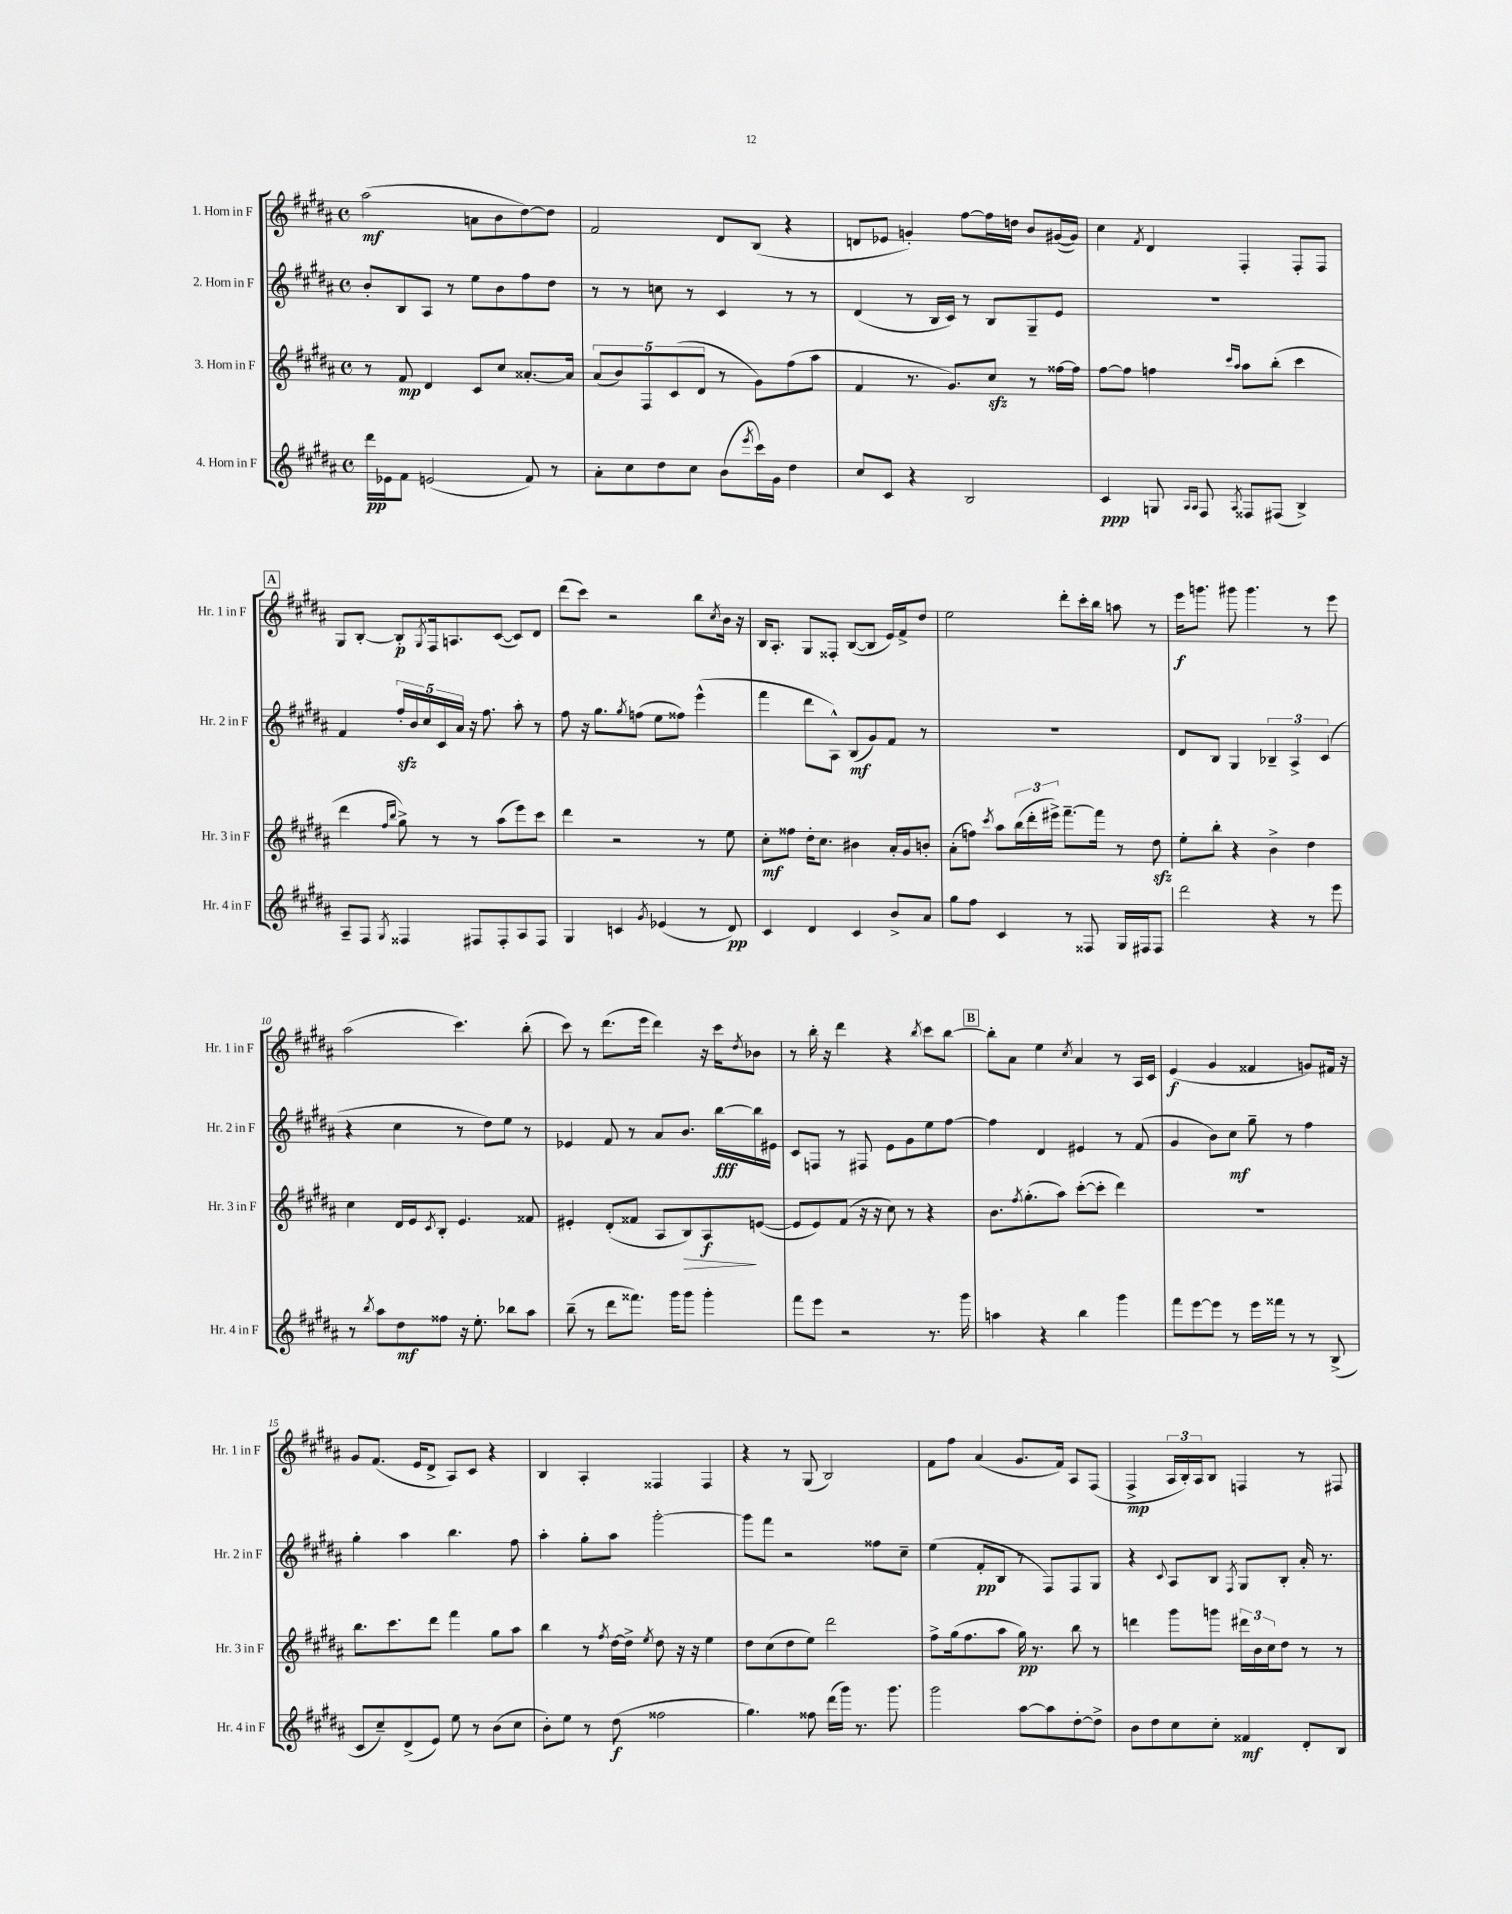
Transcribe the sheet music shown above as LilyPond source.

<<
\new StaffGroup <<
\new Staff = "s0" \with { instrumentName = "1. Horn in F" shortInstrumentName = "Hr. 1 in F" } {
    \clef treble \key b \major \defaultTimeSignature \time 4/4
    ais''2\mf( a'8 b'8 dis''8~) dis''8 |
    fis'2 dis'8 b8( r4 |
    d'8 ees'8 g'4-.) fis''8~ fis''16 d''16 b'8 gis'16~( gis'16) |
    cis''4 \acciaccatura { fis'8 } dis'4 fis4-. fis8-. fis8 |
    \mark \markup { \box "A" } gis8 b8~-. b8-.\p \acciaccatura { gis8 } fis16 a8. cis'8~( cis'8) dis'8 |
    dis'''8( cis'''8) r2 b''8 \acciaccatura { cis''8 } b'16 r16 |
    b16 ais8.-. gis8 fisis8-. b8~( b8 e'16) fis'16-> dis''8 |
    e''2 dis'''8-. cis'''16-. b''16 a''8 r8 |
    e'''16\f g'''8. gis'''8 gis'''4. r8 e'''8 |
    ais''2( cis'''4.) b''8-.( |
    cis'''8) r8 dis'''8.( e'''16 dis'''4) r16 cis'''16 \acciaccatura { dis''8 } bes'8 |
    r8 b''16-. r16 dis'''4 r4 \acciaccatura { b''8 } cis'''8 b''8~ |
    \mark \markup { \box "B" } b''8-. ais'8 e''4 \acciaccatura { cis''8 } ais'4 r8 ais16 cis'16 |
    e'4\f( gis'4 fisis'4 g'8) fis'16 r16 |
    gis'8 fis'8.( e'16 dis'8-> ais8) cis'8 r4 |
    b4 ais4-. fisis4 fisis4 |
    r4 r8 gis8( b2) |
    fis'8 fis''8 ais'4( gis'8. fis'16) ais8 fis8( |
    fis4->\mp \tuplet 3/2 { ais16 b16-.) ais16 } b8 f4 r8 fis8 \bar "|." |
}
\new Staff = "s1" \with { instrumentName = "2. Horn in F" shortInstrumentName = "Hr. 2 in F" } {
    \clef treble \key b \major \defaultTimeSignature \time 4/4
    b'8-. b8 ais8 r8 e''8 b'8 fis''8 dis''8 |
    r8 r8 c''8 r8 cis'4 r8 r8 |
    dis'4( r8 b16 cis'16) r8 b8 gis8-- e'8 |
    R1 |
    \mark \markup { \box "A" } fis'4 \tuplet 5/4 { fis''16-.\sfz b'16 cis''16 cis'16 ais'16 } r16 fis''8. ais''8-. r8 |
    fis''8 r16 gis''8. \acciaccatura { gis''8 } f''8( e''8 fisis''8) e'''4-^( |
    fis'''4 dis'''8 ais8-^) b8\mf( gis'8) fis'8 r8 |
    R1 |
    dis'8 b8 gis4 \tuplet 3/2 { bes4-- ais4-> cis'4( } |
    r4 cis''4 r8 dis''8) e''8 r8 |
    ees'4 fis'8 r8 ais'8 b'8. b''16~\fff b''16 eis'16 |
    cis'8 f8 r8 fis8 e'8 gis'8 e''8 fis''8~ |
    \mark \markup { \box "B" } fis''4 dis'4 eis'4 r8 fis'8( |
    gis'4 b'8) cis''8\mf gis''8-- r8 fis''4 |
    gis''4-. ais''4 b''4. fis''8 |
    ais''4-. gis''8-. ais''8 gis'''2~-. |
    gis'''8 fis'''8 r2 fisis''8 cis''8-- |
    e''4( fis'8-.\pp b8 r8 fis8) fis8 gis8 |
    r4 \appoggiatura { cis'8 } ais8 b8 \acciaccatura { fis8 } gis8 b8-. ais'16-. r8. \bar "|." |
}
\new Staff = "s2" \with { instrumentName = "3. Horn in F" shortInstrumentName = "Hr. 3 in F" } {
    \clef treble \key b \major \defaultTimeSignature \time 4/4
    r8 fis'8\mp dis'4 cis'8 cis''8 aisis'8.~-. aisis'16 |
    \tuplet 5/4 { ais'8( b'8) fis8 cis'8( dis'8 } r8 gis'8) fis''8( ais''8 |
    fis'4 r8. gis'8.) cis''8\sfz r8 fisis''16~ fisis''16 |
    fis''8~ fis''8 f''4 \grace { cis'''16 ais''16 } ais''8 b''8-.( cis'''4 |
    \mark \markup { \box "A" } dis'''4 \grace { fis''16 b''16 } gis''8->) r8 r8 ais''8( e'''8) cis'''8 |
    dis'''4 r2 r8 e''8 |
    cis''8-.\mf fisis''8 dis''16-. cis''8. bis'4 ais'16-. gis'16 b'8-. |
    ais'8-.( f''8) \acciaccatura { cis'''8 } ais''8 \tuplet 3/2 { b''16( dis'''16-. eis'''16->) } fis'''8.~-- fis'''16 r8 dis''8\sfz |
    e''8-. b''8-. r4 b'4-> dis''4 |
    cis''4 dis'16 e'16 \acciaccatura { cis'8 } b8-. e'4. fisis'8 |
    eis'4-. dis'8-.( fisis'8 ais8 b8\>) ais8\f\! e'8~( |
    e'8 e'8) fis'8( r16 r16 cis''8) r8 r4 |
    \mark \markup { \box "B" } b'8. \acciaccatura { fis''8 } gis''8.-.( ais''8) cis'''8~-.( cis'''8-. dis'''4) |
    R1 |
    b''8. cis'''8. dis'''8 fis'''4 gis''8 ais''8 |
    b''4 r8 \acciaccatura { fis''8 } dis''16~ dis''16-> \acciaccatura { e''8 } dis''8 r16 r16 e''4 |
    dis''8 cis''8( dis''8 e''8) dis'''2 |
    fis''8-> gis''16( fis''8. ais''8 gis''16\pp) r8. b''8 r8 |
    d'''4 gis'''8 g'''8 \tuplet 3/2 { dis'''16 b'16 cis''16 } dis''8 r8 r8 \bar "|." |
}
\new Staff = "s3" \with { instrumentName = "4. Horn in F" shortInstrumentName = "Hr. 4 in F" } {
    \clef treble \key b \major \defaultTimeSignature \time 4/4
    dis'''16\pp ees'16 fis'8 e'2( fis'8) r8 |
    ais'8-. cis''8 dis''8 cis''8 b'8( \acciaccatura { e'''8 } cis'''16) gis'16 dis''4 |
    cis''8 cis'8 r4 b2 |
    cis'4\ppp g8 \grace { ais16 ais16 } fis8 \acciaccatura { ais8 } fisis8 fis8( b4->) |
    \mark \markup { \box "A" } ais8-- fis8 \acciaccatura { gis8 } fisis4 fis8 fis8-. ais8 fis8 |
    gis4 c'4 \acciaccatura { gis'8 } ees'4( r8 dis'8\pp) |
    cis'4 dis'4 cis'4 b'8-> ais'8 |
    gis''8 fis''8 cis'4 r8 fisis8 gis16 fis16 fis8 |
    dis'''2 r4 r8 e'''8 |
    r8 \acciaccatura { b''8 } ais''8 dis''8\mf fisis''8 r16 e''8.-. bes''8 ais''8 |
    b''8--( r8 dis'''8 fisis'''8.) gis'''16 gis'''8 gis'''4-. |
    fis'''8 e'''8 r2 r8. gis'''16 |
    \mark \markup { \box "B" } a''4 r4 b''4 gis'''4 |
    fis'''8 e'''8~ e'''8 r8 e'''16 fisis'''16 r8 r8 b8->( |
    cis'8 cis''8--) dis'8->( e'8) e''8 r8 b'8( cis''8 |
    b'8-.) e''8 r8 dis''8\f( fisis''2 |
    gis''4.) fisis''8 dis'''16( gis'''16) r8. gis'''8. |
    gis'''2 ais''8~ ais''8 dis''8~-. dis''8-> |
    b'8 dis''8 cis''8 cis''8-. fisis'4\mf dis'8-. b8 \bar "|." |
}
>>
>>
